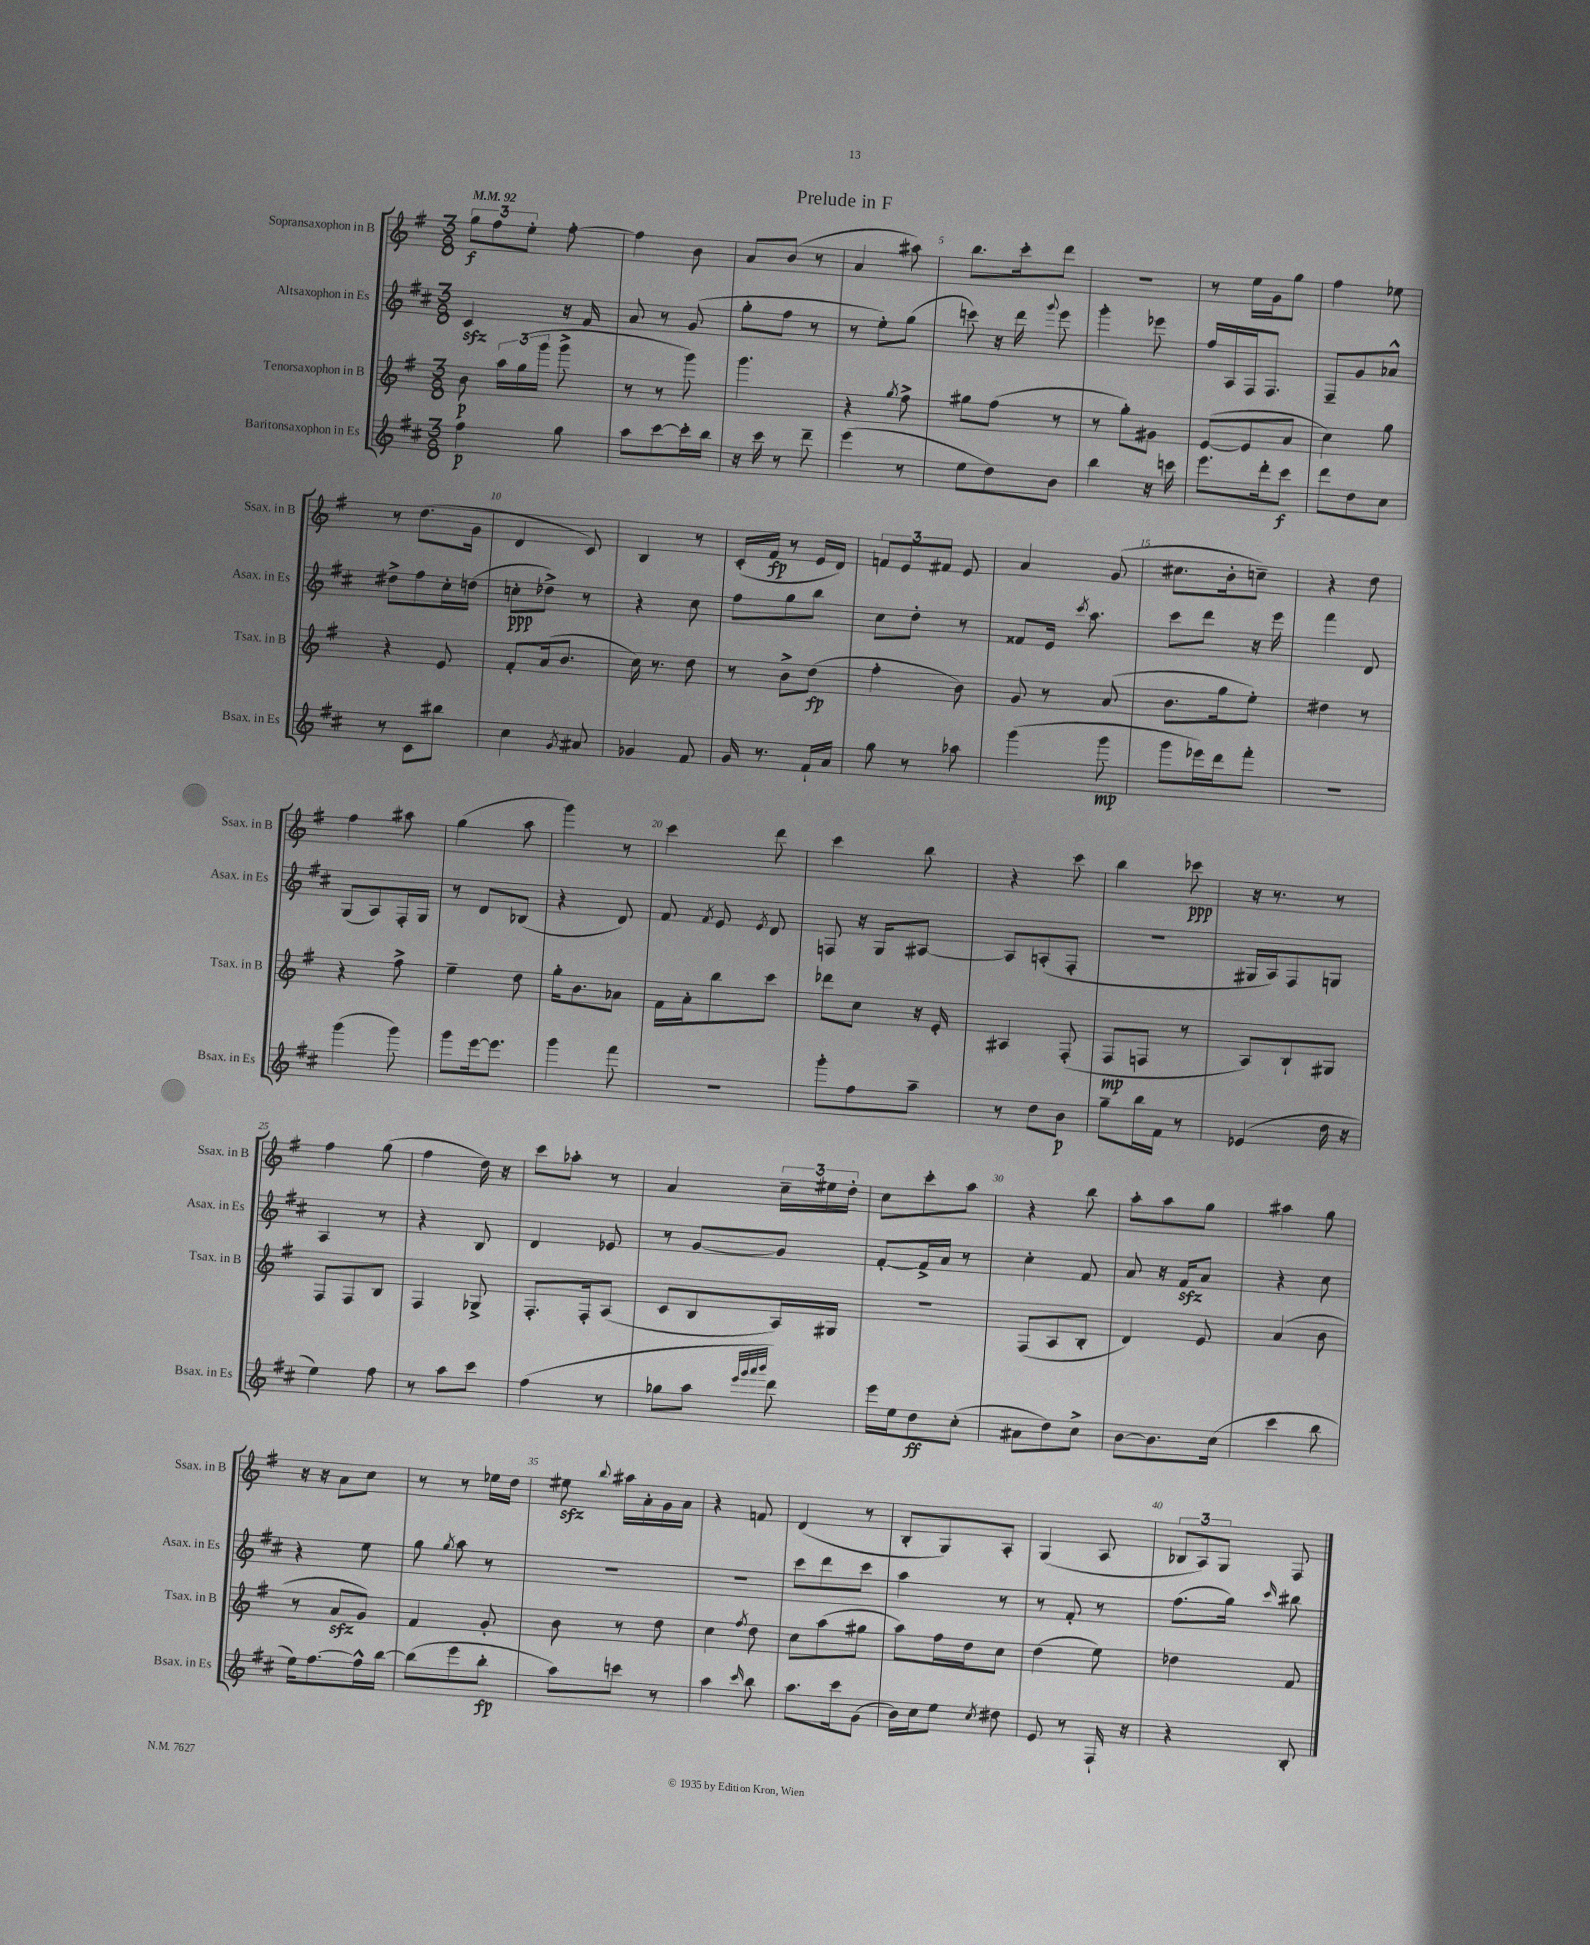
\header { title = "Prelude in F" }
<<
\new StaffGroup <<
\new Staff = "s0" \with { instrumentName = "Sopransaxophon in B" shortInstrumentName = "Ssax. in B" } {
    \clef treble \key g \major \numericTimeSignature \time 3/8 \tempo 4 = 92
    \autoBeamOff \tuplet 3/2 { g''8[\f fis''8 e''8]-. } fis''8~-. |
    fis''4 b'8 |
    a'8[ b'8]( r8 |
    a'4 ais''8) |
    b''8.[ c'''16-. d'''8] |
    R4. |
    r8 e''16[ g'16 g''8] |
    fis''4 ees''8 |
    r8 d''8.[( g'16] |
    d'4 c'8) |
    b4 r8 |
    c'16[-.( fis'16]\fp r8 e'16[ d'16]) |
    \tuplet 3/2 { f'8[ e'8 fis'8] } e'8 |
    a'4 g'8( |
    cis''8.[ b'16-. c''8]--) |
    r4 d''8 |
    fis''4 ais''8 |
    g''4( a''8 |
    g'''4) r8 |
    c'''4 d'''8 |
    c'''4 b''8 |
    r4 c'''8 |
    b''4 ces'''8\ppp |
    r16 r8. r8 |
    fis''4 g''8( |
    fis''4 d''16) r16 |
    c'''8[ aes''8]-. r8 |
    a'4 \tuplet 3/2 { c''16[-- eis''16 d''16]-. } |
    c''8[ c'''8-. a''8] |
    r4 b''8 |
    a''8[-. a''8 g''8] |
    ais''4 g''8 |
    r16 r16 a'8[ c''8] |
    r8 r8 ees''16[ d''16] |
    eis''8\sfz \appoggiatura { b''8 } ais''16[ a'16-. g'16 a'16] |
    r4 f'8 |
    d'4( r8 |
    b8[-. g8) a8]-. |
    g4( a8 |
    \tuplet 3/2 { bes8[ a8) g8] } fis8 \bar "|." |
}
\new Staff = "s1" \with { instrumentName = "Altsaxophon in Es" shortInstrumentName = "Asax. in Es" } {
    \clef treble \key d \major \numericTimeSignature \time 3/8
    \autoBeamOff cis'4\sfz r16 fis'16 |
    a'8 r8 g'8( |
    g''8[-. fis''8] r8 |
    r8 e''8[-.) g''8]( |
    c'''8) r16 d'''16 \appoggiatura { g'''8 } e'''8 |
    g'''4-. ees'''8 |
    fis''16[ a16 fis16 fis8.] |
    fis8[-- g'8 aes'8]-^ |
    dis''8[-> fis''8 cis''16-. d''16]( |
    c''8[-.\ppp des''8]->) r8 |
    r4 cis''8 |
    fis''8[ g''8 b''8] |
    cis''8[ d''8]-. r8 |
    fisis'8[ e'16] \acciaccatura { cis'''8 } a''8. |
    cis'''8[ d'''8] r16 e'''16 |
    fis'''4 d'8 |
    g8[( a8) fis16-. g16] |
    r8 d'8[ bes8]( |
    r4 d'8) |
    fis'8 \acciaccatura { fis'8 } e'8 \acciaccatura { e'8 } d'8 |
    f8 r16 g16[ ais8]~ |
    ais8[ a8-.( fis8]-. |
    R4. |
    gis16[ a16) fis8 g8] |
    a4 r8 |
    r4 b8 |
    d'4 ees'8 |
    r8 g'8[~ g'8] |
    fis'8[~-. fis'16-> a'16] r8 |
    cis''4-. fis'8 |
    a'8 r16 fis'16[\sfz a'8] |
    r4 cis''8 |
    r4 e''8 |
    g''8 \acciaccatura { g''8 } a''8 r8 |
    r4. |
    R4. |
    cis'''8[ d'''8 cis'''8] |
    a''4 r8 |
    r8 fis'8-. r8 |
    fis''8.[( g''16]) \grace { cis'''16 } bis''8 \bar "|." |
}
\new Staff = "s2" \with { instrumentName = "Tenorsaxophon in B" shortInstrumentName = "Tsax. in B" } {
    \clef treble \key g \major \numericTimeSignature \time 3/8
    \autoBeamOff b'8\p \tuplet 3/2 { a''16[ g''16( g'''16] } g'''8-> |
    r8 r8 g'''8) |
    g'''4. |
    r4 \acciaccatura { g''8 } fis''8-> |
    gis''8[ fis''8]( r8 |
    r8 g''8[-.) gis'8] |
    e'8[~( e'8 a'8] |
    c''4) g''8 |
    r4 e'8 |
    fis'8[-. a'16( b'8.] |
    c''16) r8. d''8 |
    r8 b'8[-> d''8]\fp( |
    fis''4-. b'8) |
    g'8 r8 a'8( |
    b'8.[ g''16 e''8]-.) |
    dis''4 r8 |
    r4 fis''8-> |
    e''4-- d''8 |
    g''16[-. b'8. aes'8] |
    fis'16[ a'16-. b''8 c'''8] |
    des'''8[ c''8] r16 e'16-. |
    ais4 fis8-.( |
    fis8[\mp f8] r8 |
    a8[) b8-! gis8] |
    fis8[ fis8 b8] |
    fis4 ges8-> |
    fis8.[-. fis16-. a8]( |
    c'8[ b8 a16) gis16] |
    R4. |
    fis8[( a8 b8]-. |
    d'4) e'8 |
    a'4( b'8 |
    r8 a'8[\sfz g'8]) |
    fis'4 g'8-. |
    b'8 r8 d''8 |
    c''4 \acciaccatura { fis''8 } d''8 |
    c''8[ a''8( gis''8] |
    a''8[) fis''16 d''16 c''8] |
    d''4( e''8) |
    des''4 fis'8 \bar "|." |
}
\new Staff = "s3" \with { instrumentName = "Baritonsaxophon in Es" shortInstrumentName = "Bsax. in Es" } {
    \clef treble \key d \major \numericTimeSignature \time 3/8
    \autoBeamOff fis''4\p g''8 |
    a''8[ cis'''8~ cis'''16-. b''16] |
    r16 cis'''16 r8 d'''8-- |
    e'''4( r8 |
    e''8[ d''8) b'8] |
    b''4 r16 c'''16 |
    e'''8.[ d'''16-. cis'''8]\f |
    d'''8[ d''8 cis''8] |
    r8 cis'8[ bis''8] |
    cis''4 \acciaccatura { g'8 } ais'8 |
    ges'4 fis'8 |
    g'16 r8. fis'16[-! a'16] |
    g''8 r8 aes''8 |
    g'''4( g'''8\mp |
    g'''8[ ees'''16) d'''16 fis'''8]-. |
    R4. |
    g'''4( g'''8) |
    g'''8[ e'''16~ e'''8.] |
    g'''4 fis'''8 |
    R4. |
    g'''8[-. fis''8 a''8]-- |
    r8 d''8[ b'8]\p |
    g''8[-- b''16 fis'16] r8 |
    ees'4( d''16 r16 |
    e''4) fis''8 |
    r8 a''8[ cis'''8] |
    fis''4( r8 |
    ges''8[ a''8] \grace { e'''32[ g'''32 a'''32 b'''32] } d'''8) |
    e'''16[ e''16 d''8\ff cis''8]-.( |
    ais'8[ d''8) cis''8]-> |
    b'8[~ b'8. cis''16]( |
    cis'''4 b''8 |
    e''16[) fis''8.~ fis''16-^ b''16]~ |
    b''8[( e'''8 b''8]-.\fp |
    a''8[) c'''8] r8 |
    a''4 \grace { cis'''16 } b''8 |
    a''8.[ cis'''16 g'8]( |
    b'16[) cis''16 e''8] \acciaccatura { cis''8 } dis''8 |
    e'8 r8 fis16-! r16 |
    r4 b8-. \bar "|." |
}
>>
>>
\layout { \context { \Score \override BarNumber.break-visibility = ##(#f #t #t) barNumberVisibility = #(every-nth-bar-number-visible 5) } }
